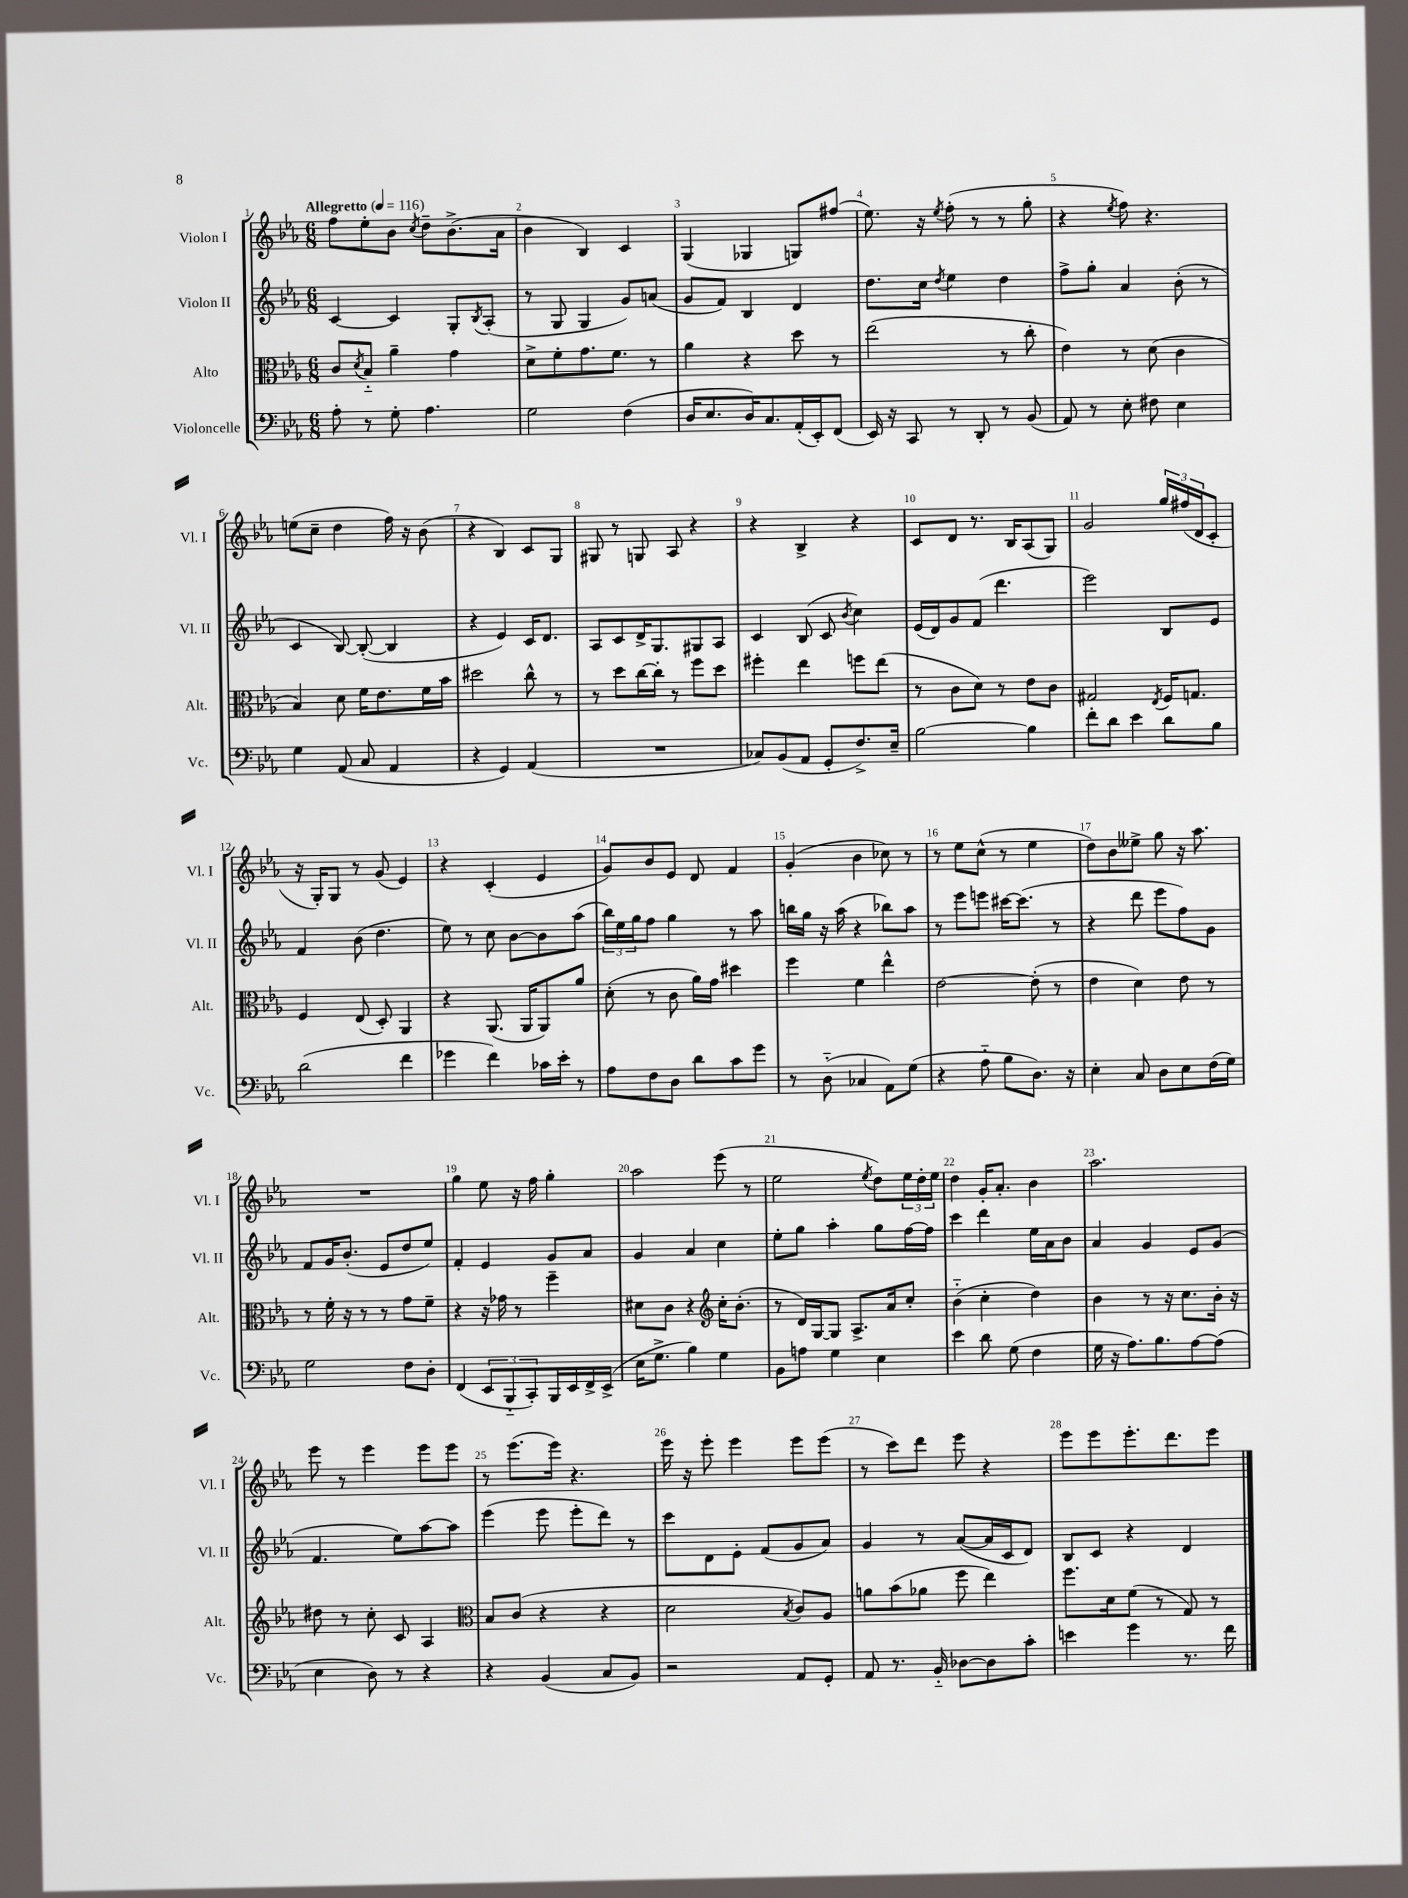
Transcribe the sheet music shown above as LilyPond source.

<<
\new StaffGroup <<
\new Staff = "s0" \with { instrumentName = "Violon I" shortInstrumentName = "Vl. I" } {
    \clef treble \key ees \major \numericTimeSignature \time 6/8 \tempo "Allegretto" 4 = 116
    f''8 ees''8-. bes'8 \acciaccatura { c''8 } d''8-- bes'8.->( aes'16 |
    bes'4 bes4) c'4 |
    g4( ges4 g8) fis''8( |
    ees''8.) r16 \acciaccatura { ees''8 } f''8-.( r8 r8 g''8-. |
    r4 \acciaccatura { ees''8 } f''8) r4. |
    e''8( c''8-- d''4 f''16) r16 bes'8( |
    r4 bes4) c'8 g8 |
    gis8 r8 g8 aes8 r4 |
    r4 bes4-> r4 |
    c'8 d'8 r8. bes16 aes8( g8) |
    g'2 \tuplet 3/2 { g''16 fis''16( d'16 } c'8-. |
    r16 g16-.) g8 r8 g'8( ees'4) |
    r4 c'4-.( ees'4 |
    g'8) bes'8 ees'8 d'8 f'4 |
    g'4-.( bes'4 ces''8) r8 |
    r8 ees''8 c''8-^( r8 ees''4 |
    d''8) bes'8 eeses''8-> g''8 r16 aes''8. |
    R2. |
    g''4 ees''8 r16 f''16 g''4-. |
    aes''2 ees'''8( r8 |
    ees''2 \acciaccatura { ees''8 } d''8) \tuplet 3/2 { ees''16 d''16-. ees''16 } |
    d''4 g'16-. aes'8.-. bes'4 |
    aes''2. |
    ees'''8 r8 ees'''4 ees'''8 ees'''8 |
    r8 ees'''8.( ees'''16) r4. |
    ees'''16 r16 ees'''8-. ees'''4 ees'''8 ees'''8( |
    r8 c'''8) d'''8 ees'''8 r4 |
    ees'''8 ees'''8 ees'''8.-. d'''8. ees'''8 \bar "|." |
}
\new Staff = "s1" \with { instrumentName = "Violon II" shortInstrumentName = "Vl. II" } {
    \clef treble \key ees \major \numericTimeSignature \time 6/8
    c'4~ c'4 g8-. \acciaccatura { bes8 } aes8-.( |
    r8 g8 g4 g'8) a'8( |
    g'8 f'8) bes4 d'4 |
    d''8. c''16 \acciaccatura { d''8 } ees''4 d''4 |
    f''8-> g''8-. aes'4 bes'8-.( r8 |
    c'4 bes8~) bes8~-.( bes4 |
    r4 ees'4) c'16 d'8. |
    aes8 c'8 d'16-> g8. gis8 aes8 |
    c'4 bes8( c'8 \acciaccatura { bes'8 } c''4) |
    ees'16( d'16) g'8 f'8( d'''4. |
    ees'''2) bes8 ees'8 |
    f'4 bes'8( d''4. |
    ees''8) r8 c''8 bes'8~ bes'8 aes''8( |
    \tuplet 3/2 { bes''16) ees''16 g''16 } f''8 g''4 r8 aes''8 |
    b''16 g''16 r16 aes''16( r4 bes''8) aes''8 |
    r8 ees'''8 e'''8 cis'''16~ cis'''8.( r8 |
    r4 d'''8 ees'''8 f''8) g'8 |
    f'8 g'16 bes'8.-.( ees'8 d''8 ees''8) |
    f'4-. ees'4 g'8 aes'8 |
    g'4 aes'4 c''4 |
    ees''8-. g''8 aes''4-. g''8 f''16~ f''16 |
    c'''4 d'''4 ees''16 aes'16 bes'8 |
    aes'4 g'4 ees'8 g'8( |
    f'4. ees''8) aes''8~ aes''8 |
    ees'''4( ees'''8 ees'''8-. d'''8) r8 |
    c'''8 d'8 ees'8-. f'8( g'8 aes'8) |
    g'4 r8 aes'8~( aes'16 c'16 d'8) |
    bes8 c'8 r4 d'4 \bar "|." |
}
\new Staff = "s2" \with { instrumentName = "Alto" shortInstrumentName = "Alt." } {
    \clef alto \key ees \major \numericTimeSignature \time 6/8
    c'8 \acciaccatura { d'8 } bes8-_ aes'4-- g'4 |
    d'8-> f'8-. g'8. f'8. r8 |
    aes'4 r4 d''8 r8 |
    ees''2( r8 c''8-. |
    ees'4) r8 d'8( c'4 |
    bes4) d'8 f'16 ees'8. f'16 bes'16 |
    dis''2 c''8-^ r8 |
    r8 d''8 c''16~ c''16-. r8 f''8 d''8 |
    fis''4-. ees''4 f''8 ees''8( |
    r8 c'8 d'8) r8 ees'8 c'8 |
    gis2 \acciaccatura { ees8 } f16 g8. |
    f4 ees8( d8-.) aes,4 |
    r4 aes,8.( aes,16 aes,8) aes'8 |
    d'8-.( r8 c'8 aes'16) g'16 dis''4 |
    f''4 f'4 ees''4-^ |
    ees'2~ ees'8-.( r8 |
    ees'4 d'4) ees'8 r8 |
    r8 f'16-. r16 r8 r8 g'8 f'8-- |
    r4 r16 ges'16 r8 f''4-- |
    dis'8 c'8 r4 \clef treble c''16-. bes'8.-.( |
    r8 d'16) g16~ g8 aes8.-> aes'16 c''8-. |
    bes'4-_( c''4-. d''4) |
    bes'4 r8 r16 c''8. bes'16-. r16 |
    dis''8 r8 c''8-. c'8 aes4 |
    \clef alto bes8 c'8( r4 r4 |
    d'2 \acciaccatura { bes8 } c'8) aes8 |
    a'8 bes'8( aes'8 f''8 ees''4) |
    f''8. d'16 f'8( r8 g8) r8 \bar "|." |
}
\new Staff = "s3" \with { instrumentName = "Violoncelle" shortInstrumentName = "Vc." } {
    \clef bass \key ees \major \numericTimeSignature \time 6/8
    aes8-. r8 g8-. aes4. |
    g2 f4( |
    d16 ees8. d16) c8. aes,16-.( ees,16-.) f,8( |
    ees,16) r16 c,8 r8 d,8-. r8 bes,8( |
    aes,8) r8 ees8-. fis8 ees4 |
    g4 aes,8( c8 aes,4 |
    r4 g,4) aes,4( |
    R2. |
    ces8) bes,8( aes,8 g,8-. f8.->) ees16-- |
    bes2~ bes4 |
    f'8-. d'8 ees'4 d'8 bes8 |
    d'2( f'4 |
    ges'4 f'4) ces'16 ees'16-. r8 |
    aes8 f8 d8 d'8 c'8 g'8 |
    r8 d8-_( ces4 aes,8) g8( |
    r4 aes8-_ bes8 d8.) r16 |
    ees4-. c8 d8 ees8 f16( g16) |
    g2 f8 d8-. |
    f,4( \tuplet 3/2 { ees,8 bes,,8-_ c,8-.) } bes,,16 ees,16 f,16-> ees,16->( |
    ees16 g8.-> bes4) g4 |
    bes,8 a8 g4 ees4 |
    ees'4 d'8 g8( f4 |
    g16 r16 aes8.) bes8. aes8~ aes8( |
    ees4 d8) r8 r4 |
    r4 bes,4( c8 bes,8) |
    r2 aes,8 g,8-. |
    aes,8 r8. bes,16-_ des8~ des8 c'8-. |
    e'4 g'4 r8. f'16 \bar "|." |
}
>>
>>
\layout { \context { \Score \override BarNumber.break-visibility = ##(#f #t #t) barNumberVisibility = #all-bar-numbers-visible } }
